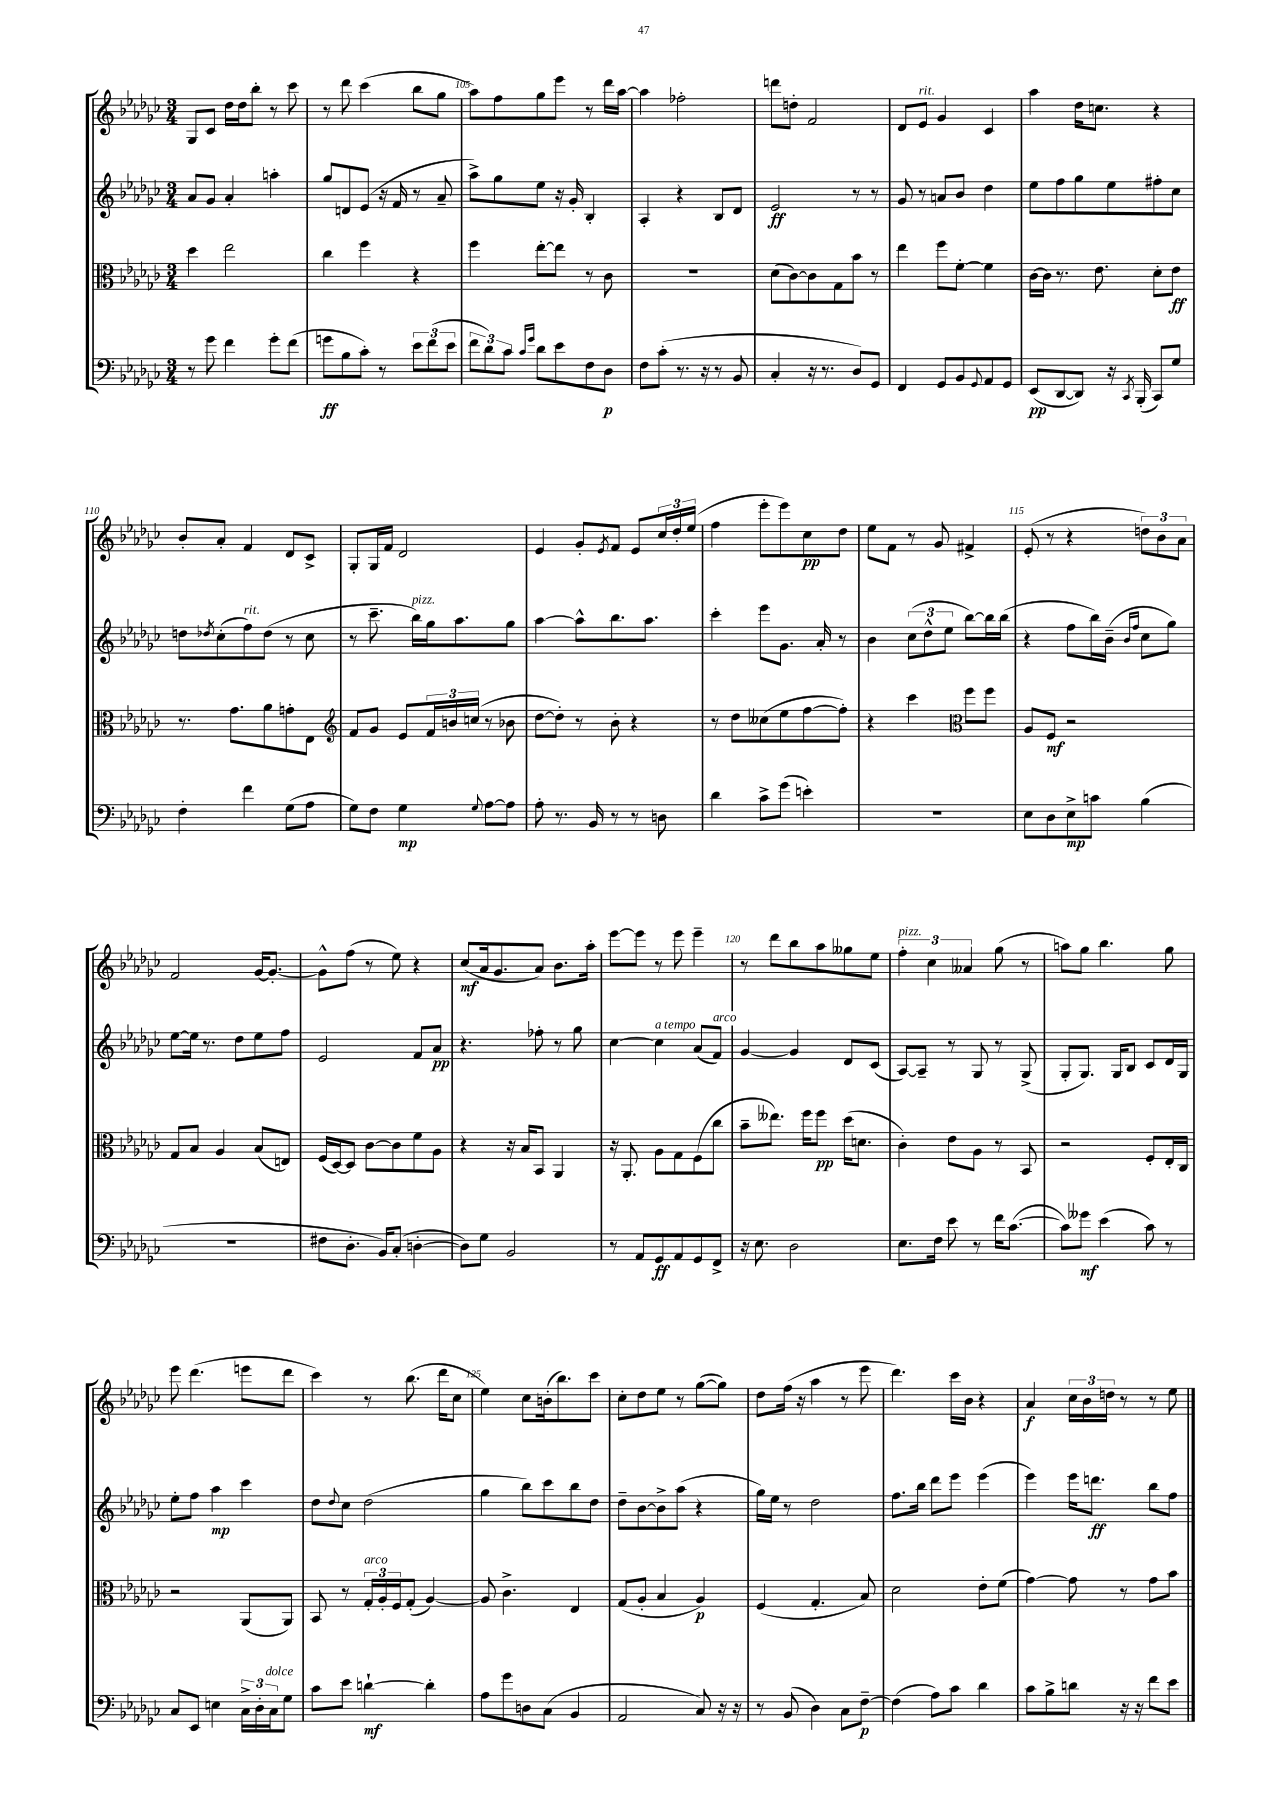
<<
\new StaffGroup <<
\new Staff = "s0" {
    \clef treble \key ges \major \numericTimeSignature \time 3/4
    ges8 ces'8 des''16 des''16 bes''8-. r8 ces'''8 |
    r8 des'''8 ces'''4( bes''8 ges''8 |
    aes''8) f''8 ges''8 ees'''8 r8 des'''16 aes''16~ |
    aes''4 fes''2-. |
    d'''8 d''8-. f'2 |
    des'8 ees'8^\markup { \italic "rit." } ges'4 ces'4 |
    aes''4 des''16 c''8. r4 |
    bes'8-. aes'8-. f'4 des'8 ces'8-> |
    ges8-. ges16 f'16 des'2 |
    ees'4 ges'8-. \acciaccatura { ees'8 } f'8 ees'8 \tuplet 3/2 { ces''16 des''16-. ees''16( } |
    f''4 ees'''8-. ees'''8) ces''8\pp des''8 |
    ees''8 f'8 r8 ges'8 fis'4-> |
    ees'8-.( r8 r4 \tuplet 3/2 { d''8) bes'8 aes'8 } |
    f'2 ges'16~ ges'8.~-. |
    ges'8-^ f''8( r8 ees''8) r4 |
    ces''8\mf( aes'16 ges'8. aes'8) bes'8. aes''16-. |
    ees'''8~ ees'''8 r8 ees'''8 ees'''4-- |
    r8 des'''8 bes''8 aes''8 geses''8 ees''8 |
    \tuplet 3/2 { f''4-.^\markup { \italic "pizz." } ces''4 aeses'4 } ges''8( r8 |
    a''8) ges''8 bes''4. ges''8 |
    ees'''8 des'''4.( e'''8 des'''8 |
    ces'''4) r8 bes''8.( des'''16 ces''8 |
    ees''4) ces''8 b'16-.( bes''8.) ces'''8 |
    ces''8-. des''8 ees''8 r8 ges''8~( ges''8) |
    des''8 f''16( r16 aes''4 r8 ees'''8 |
    des'''4.) ces'''16 bes'16 r4 |
    aes'4\f \tuplet 3/2 { ces''16 bes'16 d''16 } r8 r8 ees''8 \bar "|." |
}
\new Staff = "s1" {
    \clef treble \key ges \major \numericTimeSignature \time 3/4
    aes'8 ges'8 aes'4-. a''4-. |
    ges''8 d'8 ees'8( r16 f'16 r8 aes'8-- |
    aes''8->) ges''8 ees''8 r16 ges'16-. bes4-. |
    aes4-. r4 bes8 des'8 |
    ees'2\ff r8 r8 |
    ges'8 r8 a'8 bes'8 des''4 |
    ees''8 f''8 ges''8 ees''8 fis''8-. ces''8 |
    d''8 \acciaccatura { des''8 } ces''8-.( f''8^\markup { \italic "rit." }) des''8( r8 ces''8 |
    r8 ces'''8.-- bes''16^\markup { \italic "pizz." }) ges''16 aes''8. ges''8 |
    aes''4~ aes''8-^ bes''8. aes''8. |
    ces'''4-. ees'''8 ges'8. aes'16-. r8 |
    bes'4 \tuplet 3/2 { ces''8( des''8-^ ees''8 } bes''8~) bes''16 bes''16( |
    r4 f''8 bes''16) bes'16--( \grace { bes'16 f''16 } ces''8 ges''8) |
    ees''8~ ees''16 r8. des''8 ees''8 f''8 |
    ees'2 f'8 aes'8\pp |
    r4. fes''8-. r8 ges''8 |
    ces''4~ ces''4^\markup { \italic "a tempo" } aes'8( f'8^\markup { \italic "arco" }) |
    ges'4~ ges'4 des'8 ces'8( |
    aes8~) aes8-- r8 ges8 r8 ges8->( |
    ges8-. ges8.) ges16 bes8 ces'8 des'16 ges16 |
    ees''8-. f''8 aes''4\mp ces'''4 |
    des''8 \appoggiatura { des''8 } ces''8 des''2( |
    ges''4 bes''8) ces'''8 bes''8 des''8 |
    des''8-- bes'8~ bes'8-> aes''8( r4 |
    ges''16) ees''16 r8 des''2 |
    f''8. bes''16 des'''8 ees'''8 ees'''4( |
    ees'''4) ees'''16 d'''8.\ff bes''8 f''8 \bar "|." |
}
\new Staff = "s2" {
    \clef alto \key ges \major \numericTimeSignature \time 3/4
    des''4 ees''2 |
    ces''4 f''4 r4 |
    f''4 ees''8~-. ees''8 r8 ces'8 |
    R2. |
    des'8( ces'8~) ces'8 ges8 bes'8 r8 |
    ees''4 f''8 f'8~-. f'4 |
    ces'16~ ces'16 r8. ees'8. des'8-. ees'8\ff |
    r8. ges'8. aes'8 g'8-. ees8 |
    \clef treble f'8 ges'8 ees'8 \tuplet 3/2 { f'16 b'16 c''16( } r8 bes'8 |
    des''8~ des''8-.) r8 bes'8-. r4 |
    r8 des''8 ceses''8( ees''8 f''8~ f''8-.) |
    r4 ces'''4 \clef alto f''8 f''8 |
    aes8 f8\mf r2 |
    ges8 bes8 aes4 bes8( e8) |
    f16( des16~) des8 ces'8~ ces'8 f'8 aes8 |
    r4 r16 bes16 bes,8 aes,4 |
    r16 aes,8.-. aes8 ges8 f8( ces''8 |
    bes'8-- eeses''8.) f''16 f''8\pp des''16( d'8. |
    ces'4-.) ees'8 aes8 r8 bes,8 |
    r2 f8-. ees16-. ces16 |
    r2 aes,8( aes,8) |
    bes,8 r8 \tuplet 3/2 { ges16-.^\markup { \italic "arco" } aes16-. f16 } ges8-.( aes4~) |
    aes8 ces'4.-> ees4 |
    ges8( aes8-. bes4 aes4\p) |
    f4( ges4.-. bes8) |
    des'2 ees'8-. f'8( |
    ges'4~) ges'8 r8 ges'8 bes'8 \bar "|." |
}
\new Staff = "s3" {
    \clef bass \key ges \major \numericTimeSignature \time 3/4
    r8 ges'8 f'4 ges'8-. f'8( |
    g'8\ff bes8 ces'8-.) r8 \tuplet 3/2 { ees'8 f'8( ees'8 } |
    \tuplet 3/2 { f'8 des'8) ces'8 } \grace { ces'16 ges'16 } des'8 ees'8 f8 des8\p |
    f8 ces'8-.( r8. r16 r8 bes,8 |
    ces4-. r16 r8. des8) ges,8 |
    f,4 ges,8 bes,8 \appoggiatura { ges,8 } aes,8 ges,8 |
    ees,8\pp( des,8~ des,8) r16 \acciaccatura { ces,8 } bes,,16-.( ces,8) ges8 |
    f4-. f'4 ges8( aes8 |
    ges8) f8 ges4\mp \appoggiatura { ges8 } aes8~ aes8 |
    aes8-. r8. bes,16 r8 r8 d8 |
    des'4 ces'8-> ges'8( e'4-.) |
    R2. |
    ees8 des8 ees8->\mp c'8 bes4( |
    R2. |
    fis8 des8.-. bes,16) ces8-.( d4~-. |
    d8) ges8 bes,2 |
    r8 aes,8 ges,8\ff aes,8 ges,8 f,8-> |
    r16 ees8. des2 |
    ees8. f16 ees'8 r8 f'16 ces'8.~( |
    ces'8) geses'8\mf ees'4( ces'8) r8 |
    ces8 ees,8 e4 \tuplet 3/2 { ces16-> des16-. ces16^\markup { \italic "dolce" } } ges8 |
    ces'8 ees'8 d'4~-!\mf d'4-. |
    aes8 ges'8 d8 ces8( bes,4 |
    aes,2 ces8) r16 r16 |
    r8 bes,8( des4) ces8 f8~--\p |
    f4( aes8) ces'8 des'4 |
    ces'8 bes8-> d'8 r16 r16 f'8 ees'8 \bar "|." |
}
>>
>>
\layout { \context { \Score currentBarNumber = #103 \override BarNumber.break-visibility = ##(#f #t #t) barNumberVisibility = #(every-nth-bar-number-visible 5) } }
